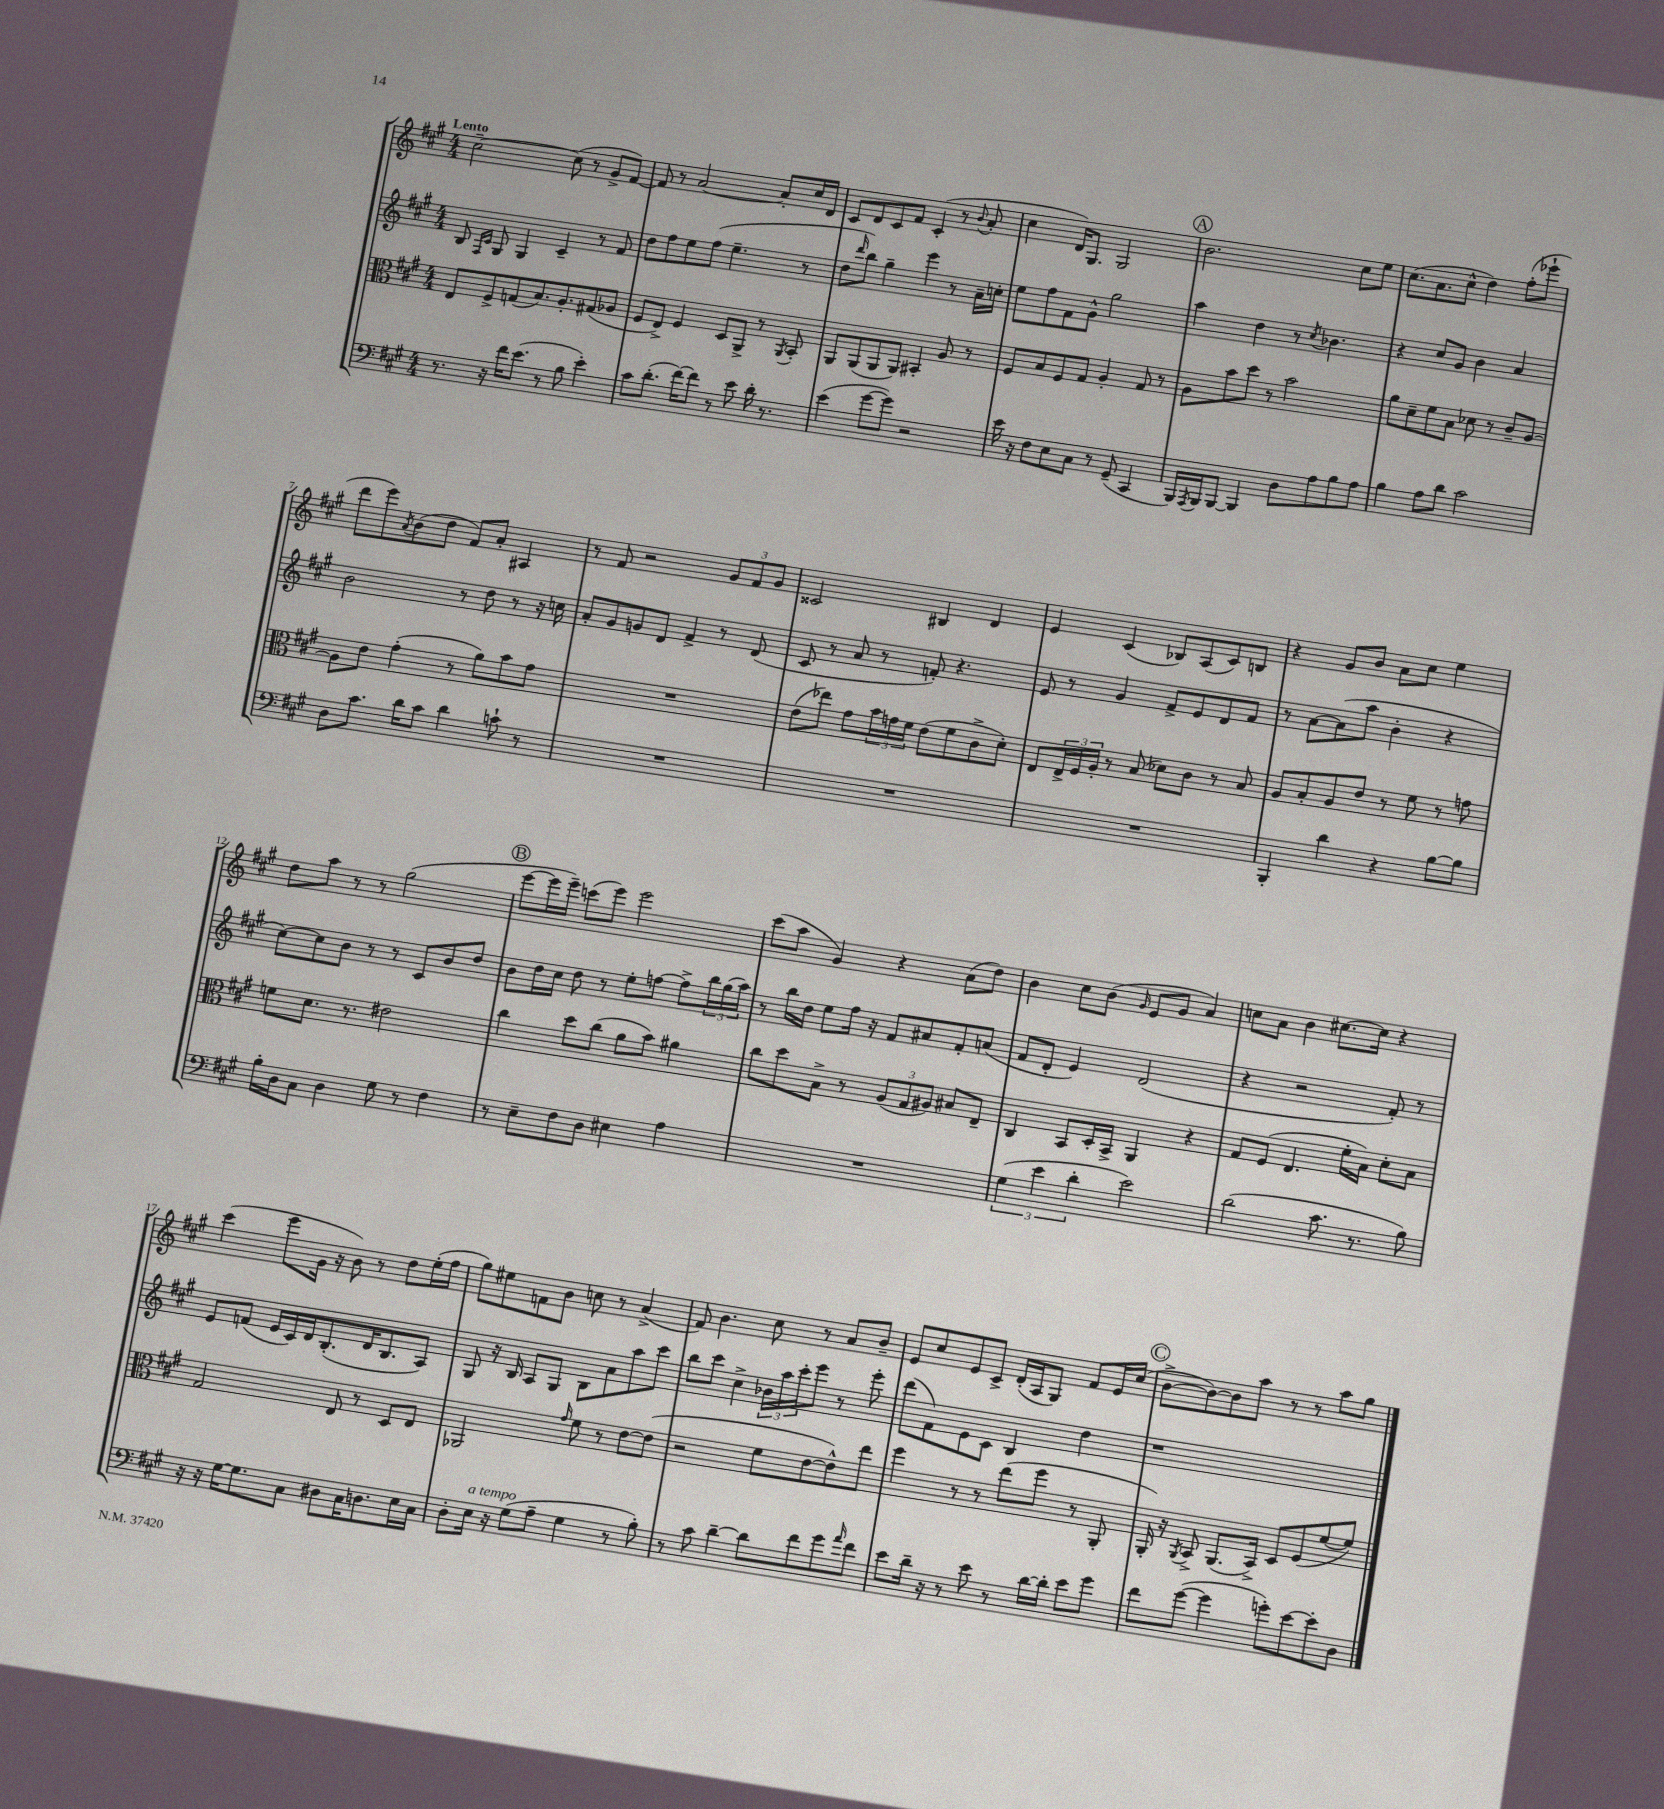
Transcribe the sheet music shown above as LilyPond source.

<<
\new StaffGroup <<
\new Staff = "s0" {
    \clef treble \key a \major \numericTimeSignature \time 4/4 \tempo "Lento"
    cis''2~-- cis''8( r8 gis'8-> fis'8~) |
    fis'8 r8 a'2~ a'8-. cis''16 d'16 |
    cis'8 d'8 cis'8 fis'8 cis'4-.( r8 \appoggiatura { b'8 } a'8-. |
    cis''4 d'16) gis8. gis2 |
    \mark \markup { \circle "A" } b'2. cis''8 e''8 |
    cis''8.( a'8. cis''8-^ d''4) fis''8-.( ees'''8-! |
    d'''8 e'''8) \acciaccatura { a'8 } b'8( d''8 fis'8) a'8-. ais4 |
    r8 fis'8 r2 \tuplet 3/2 { gis'8 fis'8 gis'8 } |
    cisis'2 bis4 d'4 |
    e'4 cis'4( bes8) a8( cis'8) b8 |
    r4 gis'8 b'8 a'8 cis''8 e''4 |
    d''8 a''8 r8 r8 gis''2( |
    \mark \markup { \circle "B" } e'''8~ e'''16 e'''16--) c'''8( e'''8) e'''2 |
    cis'''8( a''8 gis'4) r4 a'8( d''8) |
    b'4 cis''8 b'8( \grace { gis'16 } e'8 gis'8 a'4) |
    c''8 a'8 b'4 cis''8.~ cis''16 r4 |
    cis'''4( e'''8 gis'16 r16 b'8) r8 d''8 e''16-.( fis''16 |
    gis''8) eis''8 f'8 b'8 c''8 r8 a'4->( |
    fis'8) b'4. cis''8 r8 a'8 b'8-- |
    e'8 cis''8 e'8 cis'8-> d'16-.( a16 gis8) fis'8 e'16 cis''16( |
    \mark \markup { \circle "C" } b'8~-> b'8~) b'8 a''8 r8 r8 a''8 gis''8 \bar "|." |
}
\new Staff = "s1" {
    \clef treble \key a \major \numericTimeSignature \time 4/4
    b8 \grace { fis16 cis'16 } gis8 gis4 cis'4-- r8 fis'8 |
    d''8 fis''8 e''8 fis''8( e''4.-- r8 |
    d''8 \grace { d'''16 } b''8) gis''4-- e'''4 r8 a'16-- c''16-. |
    e''8 fis''8 fis'8 gis'8-^ gis''2 |
    \mark \markup { \circle "A" } a''4 d''4 r8 \acciaccatura { cis''8 } bes'4. |
    r4 cis''8 gis'8 b'4 a'4 |
    b'2 r8 d''8 r8 r16 c''16 |
    a'8-. gis'8 g'8 d'8 fis'4-> r8 d'8( |
    cis'8 r8 a'8 r8 f'8-.) r4. |
    e'8 r8 gis'4 fis'8-> e'8 d'8 fis'8 |
    r8 a'8~ a'8( a''8 b'4-. r4 |
    cis''8~) cis''8 b'8 r8 r8 cis'8 b'8 d''8 |
    \mark \markup { \circle "B" } b'8 d''16 cis''16 d''8 r8 e''8-. f''8~ f''8-> \tuplet 3/2 { b''16 gis''16( a''16) } |
    r8 b''16 d''16 e''8 fis''16 r16 fis'8 ais'8 fis'8-. a'8( |
    fis'8 d'8-. e'4) d'2( |
    r4 r2 fis'8-.) r8 |
    e'8 f'8( e'16 cis'16) d'16 b8.-.( d'16 b8. a8) |
    gis8 r16 b16 a8 gis8 b8 a'8 a''8 cis'''8 |
    b''8 cis'''8 cis''4-> \tuplet 3/2 { bes'16 a''16 cis'''16-. } e'''8 r8 e'''8-. |
    d'''8( fis'8) e'8 cis'8 b4 d''4 |
    \mark \markup { \circle "C" } r1 \bar "|." |
}
\new Staff = "s2" {
    \clef alto \key a \major \numericTimeSignature \time 4/4
    e8 fis8-> g8( b8.) a8.-. gis8( aes8 |
    fis8 e8->) fis4 d8 a,8-> r8 \acciaccatura { a,8 } b,8-. |
    a,8 a,8( a,8 a,8) bis,4-. a8 r8 |
    fis8 b8 fis8 gis8 a4-. gis8 r8 |
    \mark \markup { \circle "A" } a8 b'8 d''8 r8 b'2 |
    a'8 d'8-- fis'8 b8 des'8 r8 cis'8-- a8~ |
    a8 e'8 gis'4-.( r8 a'8) b'8 gis'8 |
    R1 |
    e'8( ees''8) gis'8 \tuplet 3/2 { b'16 g'16 fis'16 } e'8( fis'8 cis'8-> d'8-.) |
    e8 \tuplet 3/2 { e16-> fis16 a16-. } r8 b8( des'8) cis'8 r8 b8 |
    a8 b8-. a8 e'8 r8 fis'8 r8 g'8 |
    f'8 d'8. r8. eis'2 |
    \mark \markup { \circle "B" } cis''4 d''8 cis''8( a'8 b'8) ais'4 |
    cis''8 d''8 b8-> r8 \tuplet 3/2 { a8( gis8 ais8) } bis8 e8-- |
    cis4 b,8 d16-. b,16-> a,4 r4 |
    gis8 fis8( e4. fis'16-. b16) d'8-. b8 |
    gis2 e8 r8 d8 e8 |
    aes,2 \grace { gis'16 } fis'8 r8 e'8~ e'8( |
    r2 fis'8 e'8~ e'8-^) e''8 |
    fis''4 r8 r8 e''8( fis''8 r8 a,8-. |
    \mark \markup { \circle "C" } a,16-.) r16 \acciaccatura { a,8 } b,8-> a,8.( b,16->) d8 fis8( fis'8~ fis'8) \bar "|." |
}
\new Staff = "s3" {
    \clef bass \key a \major \numericTimeSignature \time 4/4
    r8. r16 fis'16 e'8.( r8 b8 e'4-.) |
    cis'8 d'8.-.( fis'16~) fis'8 r8 e'8 d'16-. r8. |
    e'4( gis'8~ gis'8) r2 |
    e'16 r16 fis8 e8 cis8 r8 gis,8--( cis,4 |
    \mark \markup { \circle "A" } b,,16) \acciaccatura { a,,8 } b,,16 b,,8~ b,,4 d8 a8 b8 a8 |
    b4 a8 d'8 cis'2 |
    d8 cis'8. d'16 cis'8 d'4 c'8-! r8 |
    R1 |
    R1 |
    R1 |
    b,,4-. d'4 r4 b8~ b8 |
    b16-. d16 cis8 d4 gis8 r8 fis4 |
    \mark \markup { \circle "B" } r8 e8-- fis8 d8 eis4 a4 |
    R1 |
    \tuplet 3/2 { gis4( e'4 d'4-. } e'2) |
    d'2( cis'8. r8. b8) |
    r16 r16 gis16~ gis8. cis8 dis8 cis16 d8. e16 cis16 |
    d8-. e16^\markup { \italic "a tempo" } r16 gis8( a8-- gis4 r8 b8-.) |
    r8 cis'8 d'4~-- d'8 fis'8 gis'8 \grace { a'16 } fis'8 |
    e'8 d'16-- r16 r8 e'8 r8 d'16~ d'16-. e'8 gis'8 |
    \mark \markup { \circle "C" } fis'8 gis'8~( gis'4 g'8-.) e'8~ e'8-. d8 \bar "|." |
}
>>
>>
